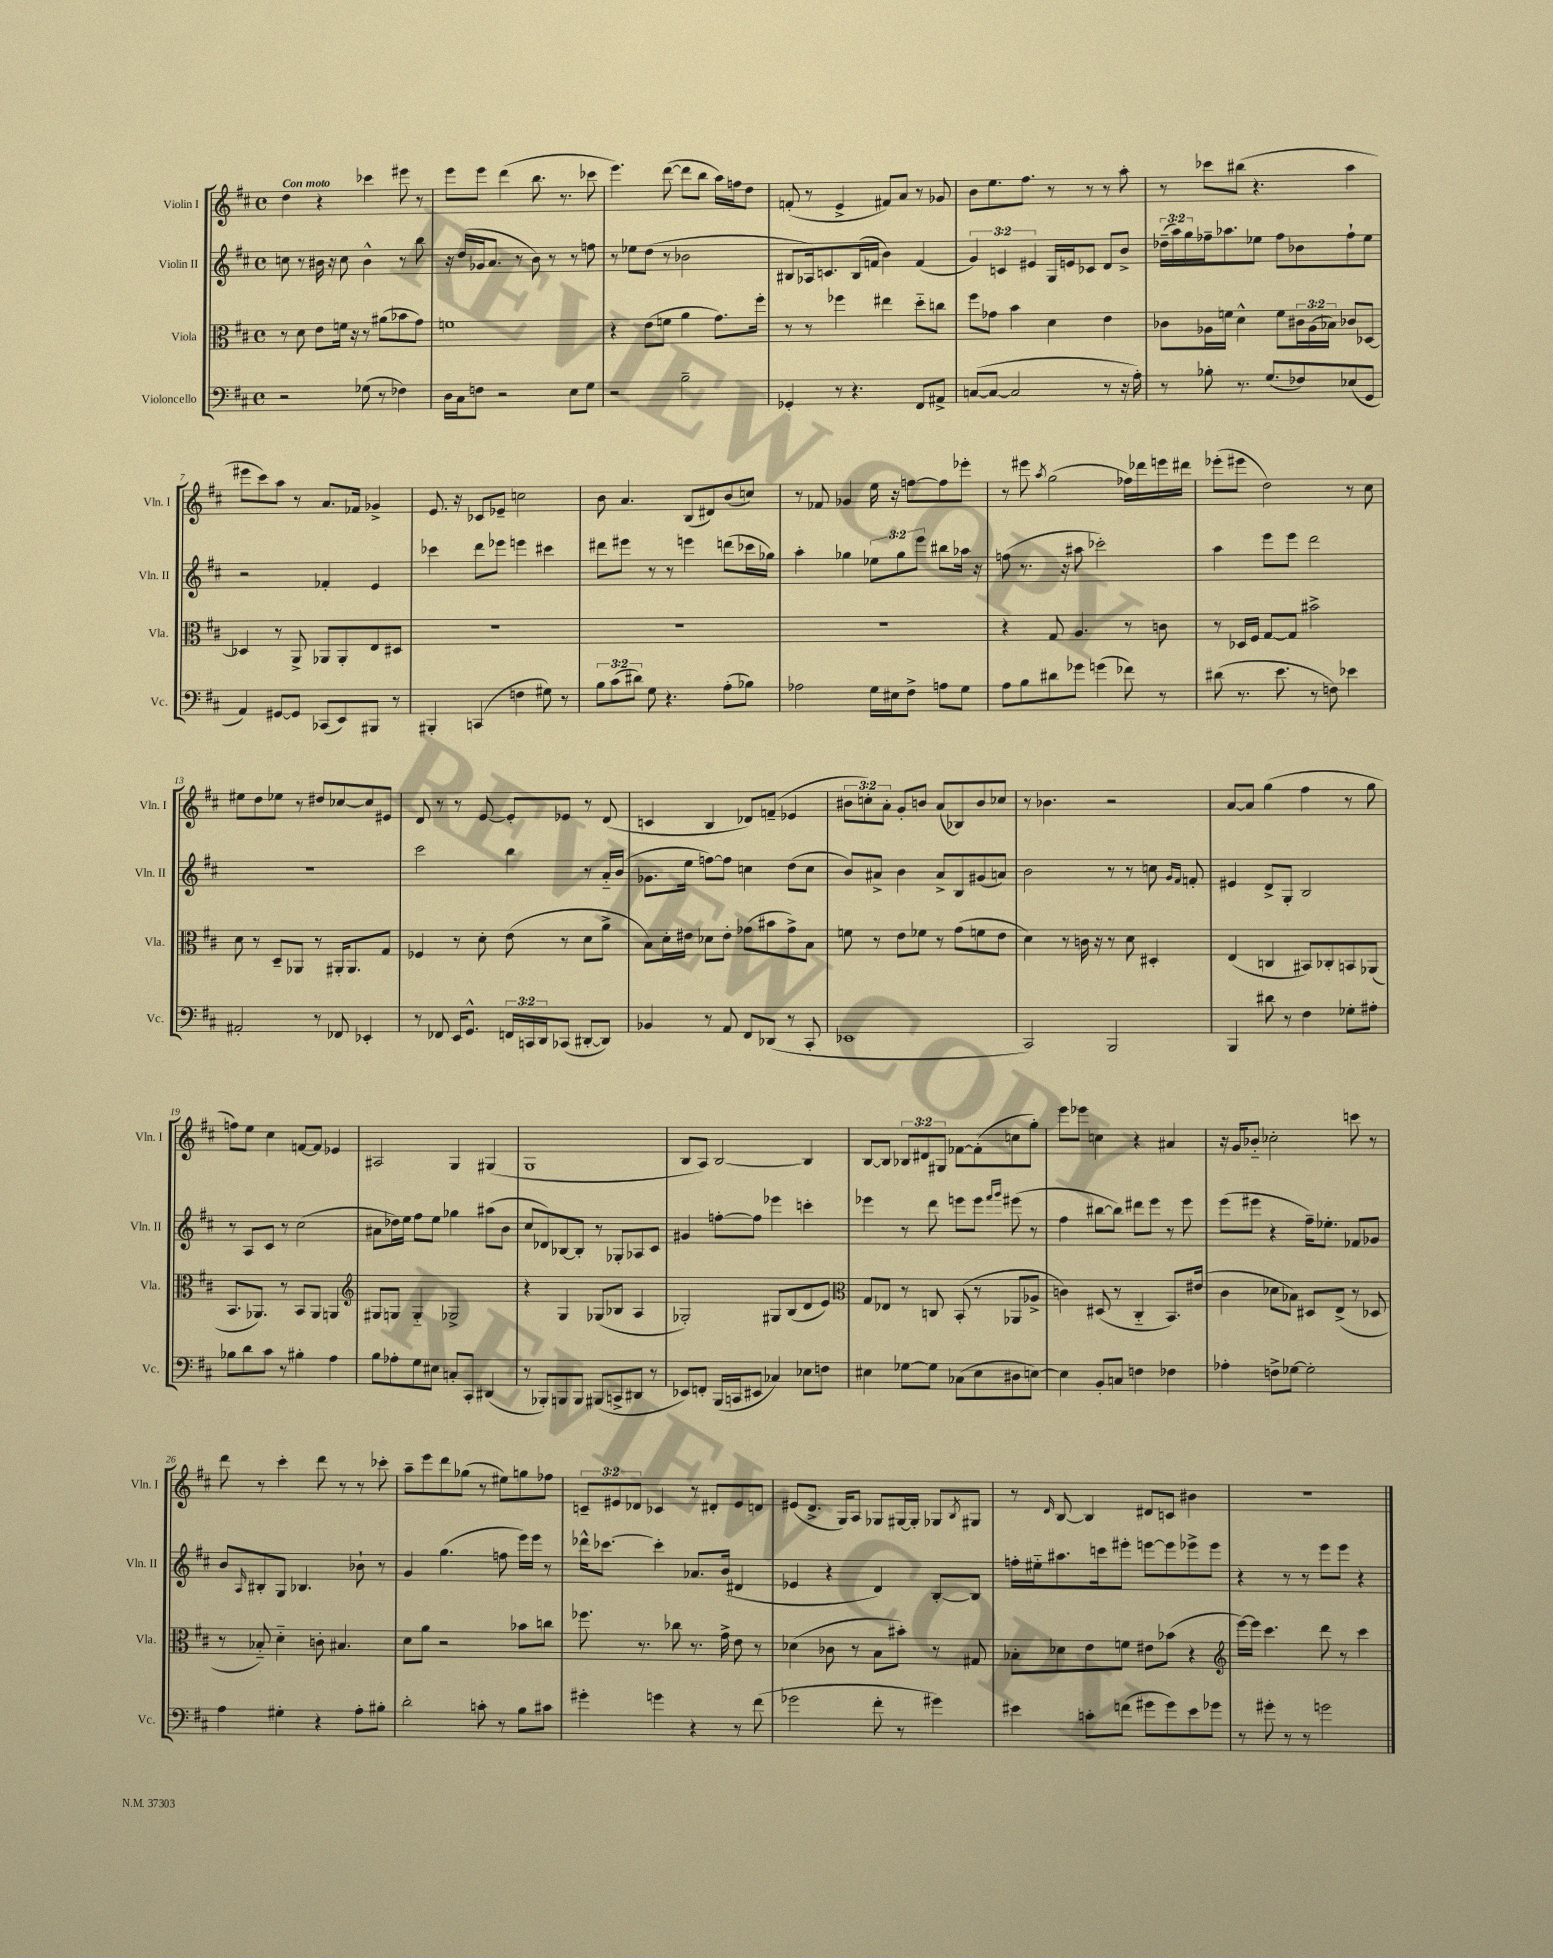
<<
\new StaffGroup <<
\new Staff = "s0" \with { instrumentName = "Violin I" shortInstrumentName = "Vln. I" } {
    \clef treble \key d \major \defaultTimeSignature \time 4/4 \override Staff.TupletNumber.text = #tuplet-number::calc-fraction-text \tempo "Con moto"
    d''4 r4 ces'''4 eis'''8 r8 |
    e'''8 e'''8 d'''4( b''8. r8. ces'''8 |
    e'''4.) d'''8~( d'''8 b''8 a''16) f''16 d''8 |
    f'8-.( r8 e'4-> fis'8) a'8 r8 ges'8 |
    b'8 e''8. fis''8. r8 r8 r8 a''8-. |
    r8 ces'''8 bis''8( r4. a''4 |
    eis'''8 cis'''8) a''8 r8 a'8. fes'16 ges'4-> |
    e'8. r16 ces'8 ees'8-- c''2 |
    b'8 a'4. b8( dis'8) b'8( c''8) |
    r8 fes'8 ges'4 e''16 r16 f''8~ f''8 ees'''8-. |
    r8 eis'''8 \acciaccatura { a''8 } g''2( fes''16) des'''16 e'''16 dis'''16 |
    ees'''8-.( eis'''8 d''2) r8 cis''8 |
    eis''8 d''8 ees''8 r8 dis''8 ces''8~ ces''8 eis'8 |
    d'8 r8 r8 e'8~ e'8-. ees'8 r8 d'8( |
    c'4 b4 des'8) f'8--( ees'4 |
    \tuplet 3/2 { bis'8 c''8-.) a'8-. } g'8-. b'8 a'8( bes8) b'8 ces''8 |
    r8 bes'4. r2 |
    a'8~ a'8 g''4( fis''4 r8 g''8 |
    f''8) e''8 cis''4 f'8~ f'8 ees'4 |
    ais2 g4 gis4( |
    g1 |
    b8 a8) b2~ b4 |
    b8~ b8 \tuplet 3/2 { bes8 dis'8 gis8 } fes'8~ fes'8-.( c''8 g''8-.) |
    e'''8 ees'''8 c''4 r4 ais'4 |
    r16 g'16 bes'8-_ ces''2-. c'''8 r8 |
    d'''8 r8 cis'''4-. d'''8 r8 r8 ces'''8-. |
    a''8-- e'''8 d'''8 ges''8( r8 eis''8) g''8 fes''8 |
    \tuplet 3/2 { c'8-- eis'8 des'8 } ces'4 r8 dis'8-. eis'8 d'8 |
    eis'8( d'8.-> g16) a8 ges8 gis16~ gis16-. ges8 \acciaccatura { b8 } gis8 |
    r8 \grace { d'16 } b8~ b4 dis'8 c'8 bis'4 |
    R1 \bar "|." |
}
\new Staff = "s1" \with { instrumentName = "Violin II" shortInstrumentName = "Vln. II" } {
    \clef treble \key d \major \defaultTimeSignature \time 4/4 \override Staff.TupletNumber.text = #tuplet-number::calc-fraction-text
    c''8 r8 bis'16 r16 c''8 bis'4-^ r8 b''8 |
    r16 d''16( ges'16 a'8. r8 b'8) r8 r8 f''8 |
    r8 ees''8 d''8( r8 bes'2 |
    bis8 aes16) c'8. bis16( f'16 b'4) f'4( |
    \tuplet 3/2 { g'4) c'4 eis'4 } g16 e'16 ces'8 d'8 b'8-> |
    \tuplet 3/2 { des''16--( a''16) g''16 } fes''16-- aes''8. ees''8 fes''8 bes'8 fes''8-! ees''8 |
    r2 fes'4-. e'4 |
    ces'''4 d'''8 ees'''8 e'''4 cis'''4 |
    dis'''8 eis'''8 r8 r8 e'''4 d'''8( ces'''16 ges''16) |
    a''4-. ges''4 \tuplet 3/2 { ees''8 ges''8 e'''8 } bis''8 aes''16 r16 |
    f''8( r8. r16 ais''8 ces'''2-.) |
    a''4 e'''8 e'''8 d'''2 |
    R1 |
    cis'''2 b''4 r8 a'16-_ b'16( |
    ges'8. e''16 f''8~) f''8 c''4 d''8( c''8 |
    b'8) ais'8-> b'4 ais'8-> b8 gis'8( a'8) |
    b'2 r8 r8 c''8 \grace { g'16 fis'16 } f'8-. |
    eis'4 d'8-> g8-. b2 |
    r8 a8 cis'8 r8 cis''2( |
    ais'8 des''16) e''16 fis''8 e''8 ges''4 ais''8( b'8 |
    cis''8 des'8) bes8~ bes8-. r8 ges8-. aes8 cis'8 |
    gis'4 f''8~-. f''8 ees'''4 c'''4-. |
    ees'''4 r8 d'''8 e'''8 e'''8 \grace { fis'''16 g'''16 } eis'''8( r8 |
    fis''4 bis''8~ bis''8) dis'''8 e'''8 r8 e'''8 |
    e'''8( eis'''8 r4 fis''16--) ees''8.-. fes'8 ges'8 |
    b'8 \grace { a16 } bis8-. g8 bes4. bes'8-! r8 |
    g'4 g''4.( f''8 e'''16) e'''16 r8 |
    des'''16-^ ces'''8.~ ces'''4-. aes'8. b'16( dis'4 |
    ees'4 r4 d'4) b8~-. b8 |
    f''16-. eis''16-_ ais''8. c'''16 eis'''8-. e'''8~ e'''8 ees'''8-> ees'''8 |
    r4 r8 r8 e'''8 e'''8 r4 \bar "|." |
}
\new Staff = "s2" \with { instrumentName = "Viola" shortInstrumentName = "Vla." } {
    \clef alto \key d \major \defaultTimeSignature \time 4/4 \override Staff.TupletNumber.text = #tuplet-number::calc-fraction-text
    r8 d'8 e'8 f'16 r16 r8 ais'8( bes'8 g'8) |
    f'1 |
    r4 e'8( f'8 a'4 g'8.) fis''16-. |
    r8 r8 fes''4 eis''4 d''8-_ c''8 |
    fis''8 ges'8 b'4 d'4 e'4 |
    ces'8 aes16 f'16 d'4-^ f'8 \tuplet 3/2 { cis'16 aes16( bes16) } ces'8 des8~ |
    des4 r8 a,8-> aes,8 aes,8-. e8 dis8 |
    R1 |
    R1 |
    R1 |
    r4 g8 a4. r8 c'8 |
    r8 des16 fis16 g8~ g8 bis'2-> |
    d'8 r8 d8-- aes,8 r8 ais,16-. ais,8. g8 |
    fes4 r8 d'8-. e'8( r8 d'8 a'8-> |
    b8) d'16-. eis'16 des'8 eis'8-. ges'8( bis'8 ges'8->) b8 |
    f'8 r8 e'8 fes'8 r8 g'8( f'8 e'8 |
    d'4) r8 c'16 r16 r8 d'8 dis4-. |
    e4( c4 bis,8) ces8-. b,8 aes,8( |
    b,8. aes,8.) r8 b,8 aes,8 a,4 |
    \clef treble gis8 g8 g4-_ ges2-> |
    r4 g4 ges8( bes8 a4 |
    ges2-.) gis8 b8( d'8 e'8) |
    \clef alto g8 ees8 r8 c8 b,8-.( r8 aes,8 aes8-> |
    c'4) dis8( r8 cis4-_ b,8.) eis'16( |
    cis'4 des'8 bes8) dis8 e8->( r8 des8 |
    r8 bes8-_) d'4-_ c'8-. bis4. |
    d'8 a'8 r2 bes'8 c''8 |
    fes''8. r8. ces''8 r8. g'16-> e'8 r8 |
    des'4( ces'8 r8 b8 bis'8-.) r8 gis8 |
    bes8-. des'8 e'8 f'8 eis'8 bes'8( r4 |
    \clef treble e'''16~) e'''16 cis'''4. d'''8 r8 cis'''4 \bar "|." |
}
\new Staff = "s3" \with { instrumentName = "Violoncello" shortInstrumentName = "Vc." } {
    \clef bass \key d \major \defaultTimeSignature \time 4/4 \override Staff.TupletNumber.text = #tuplet-number::calc-fraction-text
    r2 ges8( r8 fes4) |
    d16 cis16 f8 r2 e8 g8 |
    r2 b2-- |
    ges,4-. r8 r4. fis,8 ais,8-> |
    c8~( c8~ c2 r8 r16 a16-.) |
    r8 bes8-. r8. g8.( fes8) ees8( g,8 |
    a,4) gis,8~ gis,8 ces,8( e,8) bis,,8 r8 |
    bis,,4-. c,4( f4 gis8) r8 |
    \tuplet 3/2 { b8 cis'8( dis'8) } g8 r4. a8-.( bes8) |
    aes2 g16 eis16 fis8-> a8 g8 |
    a8 b8 dis'8 ges'8 g'4( fes'8) r8 |
    dis'8( r8. e'8. r8 f8) ees'4 |
    ais,2-. r8 fes,8 ees,4-. |
    r8 fes,8 e,16 g,8.-^ \tuplet 3/2 { f,16 c,16 d,16 } ces,8( dis,8~-. dis,8) |
    bes,4 r8 a,8 fis,8 des,8( r8 cis,8-. |
    ees,1 |
    cis,2) b,,2 |
    b,,4 dis'8 r8 fis4 ges8-. ais8-. |
    bes8 d'8 cis'8 r8 bis4-. a4 |
    b8 aes8-. g8 eis8 c8-. cis,8-. dis,4( |
    r8 bes,,8-.) b,,8 b,,8 bis,,8( c,8-> dis,8 r8 |
    ees,8) f,8-. b,,16( c,16 eis,8 ces4) ees8 f8 |
    eis4 ges8~ ges8 ces8( eis8 dis8 e8~) |
    e4 b,8-. c8 f4 fes4 |
    aes4-. f8-> ges8~ ges2-. |
    a4 gis4-. r4 a8-. bis8-. |
    d'2-. c'8-. r8 b8 cis'8 |
    gis'4-. g'4 r4 r8 fis'8( |
    ges'2 fis'8-. r8 gis'4) |
    eis'4 c'8-. f'8( gis'8 gis'8) eis'8 ges'8 |
    r8 gis'8-. r8 r8 g'2 \bar "|." |
}
>>
>>
